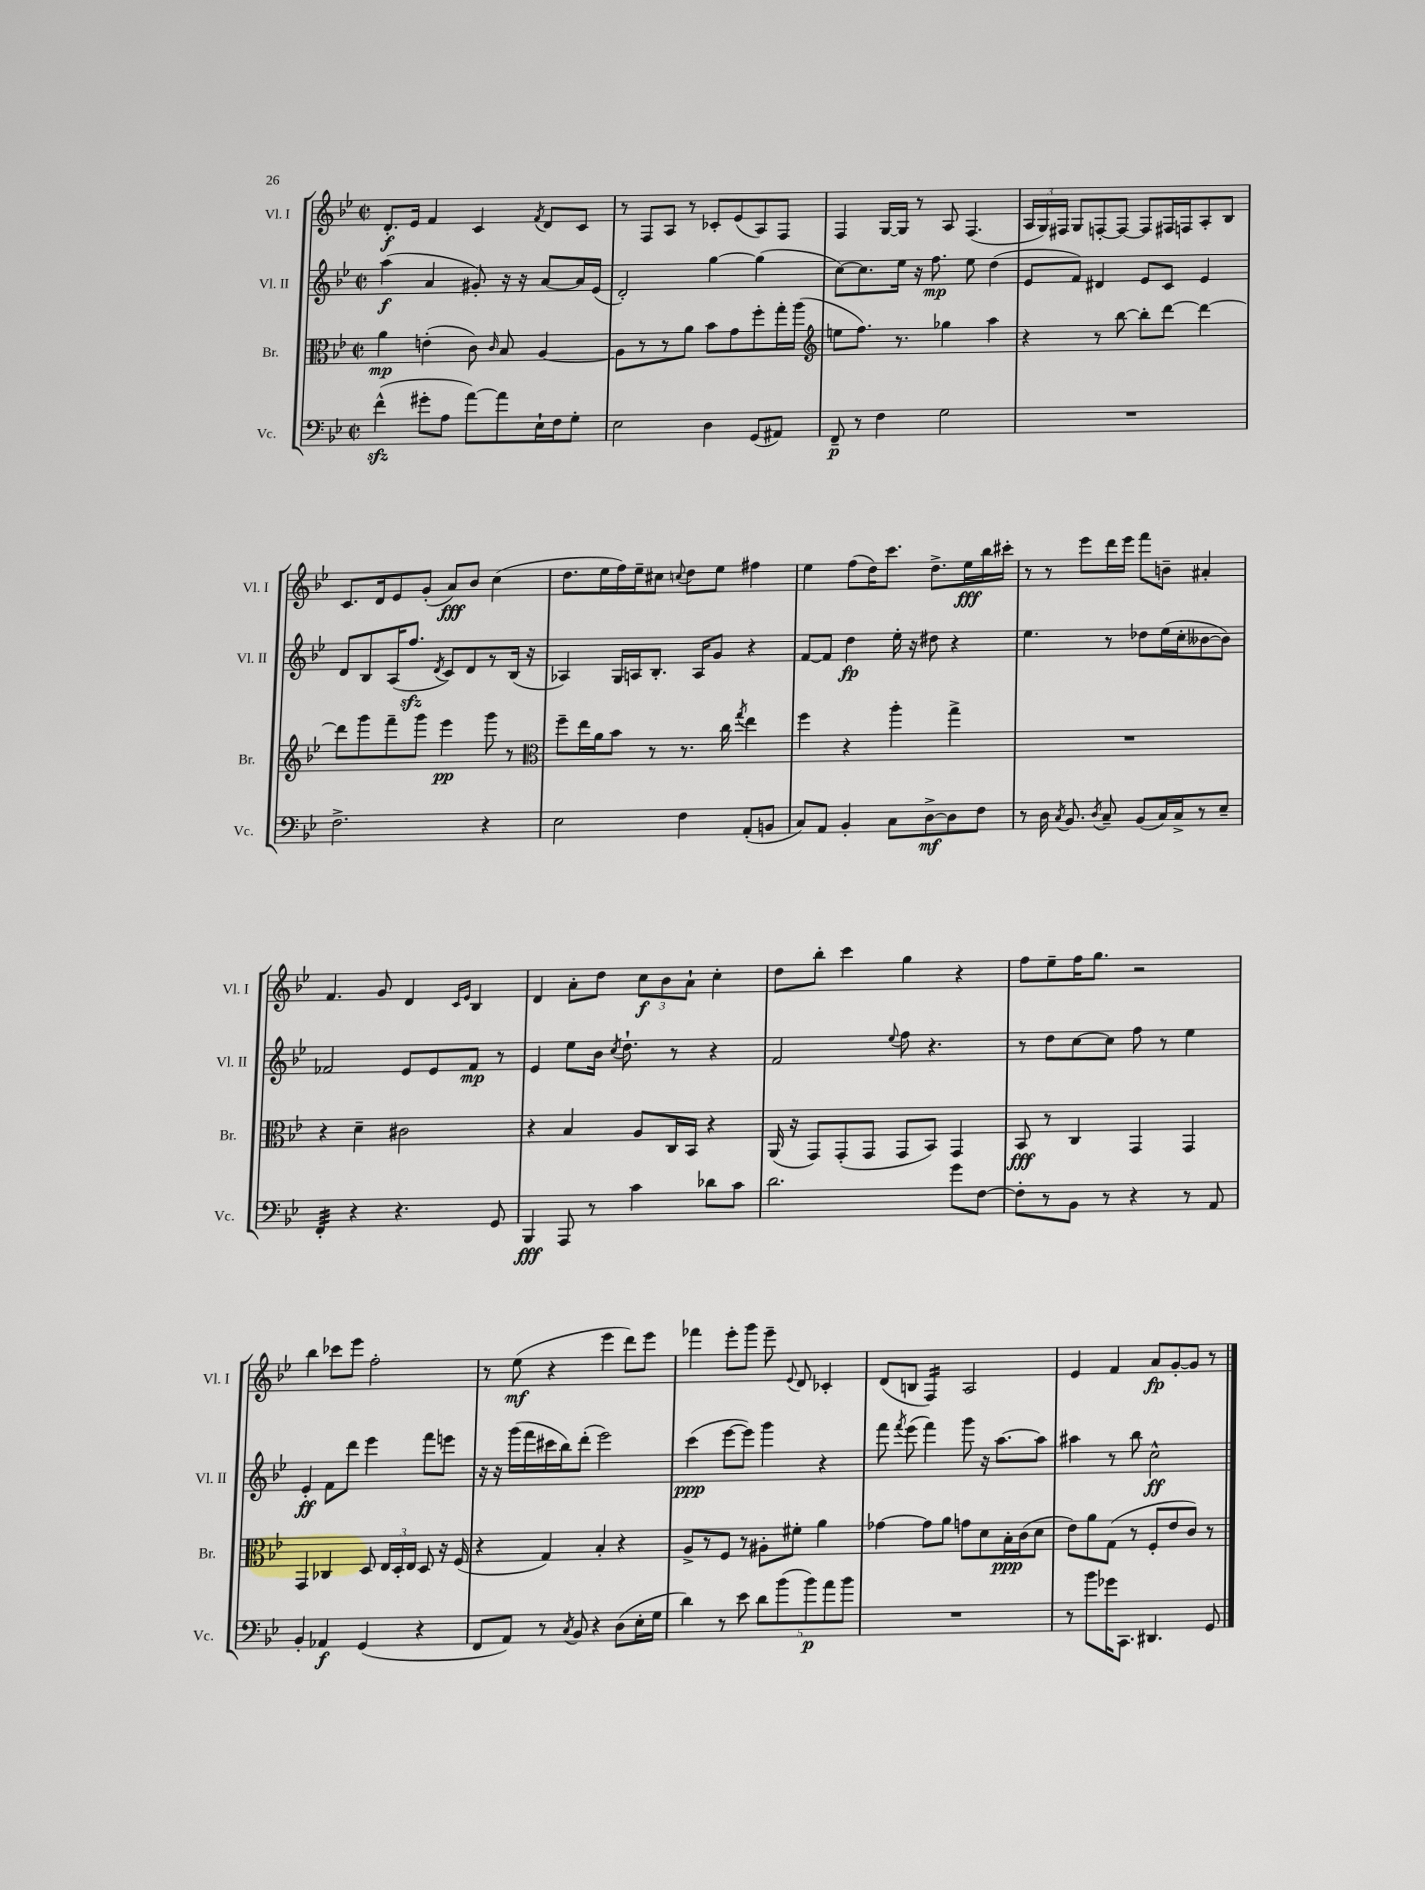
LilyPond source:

<<
\new StaffGroup <<
\new Staff = "s0" \with { instrumentName = "Vl. I" shortInstrumentName = "Vl. I" } {
    \clef treble \key bes \major \defaultTimeSignature \time 2/2
    \autoBeamOff d'8.[-.\f ees'16] f'4 c'4 \acciaccatura { f'8 } d'8[ c'8] |
    r8 f8[ a8] r8 ces'8[-. ees'8( a8) f8] |
    f4 g16[~ g16] r8 a8 f4.( |
    \tuplet 3/2 { a16[ g16) fis16] } g8[ f8~-. f8]~ f8[ fis16 f16 a8-. bes8] |
    c'8.[ d'16 ees'8 g'8]-.( a'8[\fff) bes'8] c''4( |
    d''8.[ ees''16 f''16) ees''16-- cis''8] \appoggiatura { c''8 } d''8[ ees''8] fis''4 |
    ees''4 f''8[( d''16) c'''8.] d''8.[-> ees''16\fff bes''16 cis'''16]-. |
    r8 r8 ees'''8[ d'''16 ees'''16] f'''8[ b'8]-- ais'4-. |
    f'4. g'8 d'4 \grace { c'16[ ees'16] } bes4 |
    d'4 a'8[-. d''8] \tuplet 3/2 { c''8[\f bes'8 a'8]-! } c''4-. |
    d''8[ bes''8]-. c'''4 g''4 r4 |
    f''8[ ees''8-- f''16 g''8.] r2 |
    bes''4 ces'''8[ ees'''8] f''2-. |
    r8 ees''8\mf( r4 ees'''4 d'''8[) ees'''8] |
    fes'''4 ees'''8[-. g'''8] ees'''8-- \appoggiatura { ees'8 } d'8 ces'4-. |
    d'8[( b8] f4:16) a2 |
    ees'4 f'4 a'8[\fp g'8~-. g'8] r8 \bar "|." |
}
\new Staff = "s1" \with { instrumentName = "Vl. II" shortInstrumentName = "Vl. II" } {
    \clef treble \key bes \major \defaultTimeSignature \time 2/2
    \autoBeamOff a''4\f( a'4 gis'8-.) r16 r16 a'8[~ a'16 ees'16]( |
    d'2-.) g''4~ g''4( |
    c''8[~) c''8. ees''16] r16 f''8.\mp ees''8 d''4( |
    ees'8[ f'8]) dis'4 ees'8[ c'8] ees'4 |
    d'8[ bes8 a16( f''8.]\sfz \acciaccatura { d'8 } c'8[) d'8 r8 bes16]( r16 |
    aes4) g16[ a16 bes8.]-. a16[ g'8] r4 |
    f'8[~ f'8] d''4\fp ees''16-. r16 dis''8 r4 |
    ees''4. r8 des''8[ ees''16( c''16-. beses'8~ beses'8]) |
    fes'2 ees'8[ ees'8 fes'8]\mp r8 |
    ees'4 ees''8[ bes'16] \acciaccatura { c''8 } d''8.-! r8 r4 |
    f'2 \appoggiatura { ees''8 } f''8 r4. |
    r8 d''8[ c''8~ c''8] f''8 r8 ees''4 |
    ees'4-.\ff f'8[ d'''8] ees'''4 f'''8[ e'''8] |
    r16 r16 g'''16[( f'''16 cis'''16 bes''16) d'''8]-.( ees'''2) |
    c'''4\ppp( ees'''8[~ ees'''8]) g'''4 r4 |
    f'''8 \acciaccatura { f'''8 } ees'''8( f'''4) g'''8 r16 a''8.[~ a''8] |
    ais''4 r8 bes''8 c''2-^\ff \bar "|." |
}
\new Staff = "s2" \with { instrumentName = "Br." shortInstrumentName = "Br." } {
    \clef alto \key bes \major \defaultTimeSignature \time 2/2
    \autoBeamOff a'4\mp e'4-.( c'8) \grace { c'16 } bes8 a4~ |
    a8[ r8 r8 a'8] bes'8[ g'8 f''8-. g''16-. a''16]( |
    \clef treble e''8[ f''8.]) r8. ges''4 a''4 |
    r4 r8 bes''8~ bes''8[-. d'''8]~ d'''4~ |
    d'''8[ g'''8 f'''8-- g'''8] ees'''4\pp g'''8 r8 |
    \clef alto f''8[-- ees''16 a'16 bes'8] r8 r8. c''16 \acciaccatura { g''8 } ees''4 |
    f''4 r4 a''4-. g''4-> |
    R1 |
    r4 d'4-- cis'2 |
    r4 bes4 a8[ c16 bes,16] r4 |
    a,16( r16 g,8[) g,8-.( g,8] g,8[ bes,8]) g,4 |
    bes,8\fff r8 c4 g,4 g,4 |
    g,4 ces4 d8 \tuplet 3/2 { ees16[ d16-. ees16] } d8 r16 f16( |
    r4 g4) bes4-. r4 |
    a8[-> r8 f8] r8 ais8[-. fis'8]-. a'4 |
    ges'4~ ges'8[ a'8] g'8[ d'8 bes16-.\ppp c'16( d'8] |
    ees'8[) a'8 g8]( r8 f8[-. ees'8 c'8]) r8 \bar "|." |
}
\new Staff = "s3" \with { instrumentName = "Vc." shortInstrumentName = "Vc." } {
    \clef bass \key bes \major \defaultTimeSignature \time 2/2
    \autoBeamOff f'4-^\sfz( gis'8[-. a8] a'8[~) a'8 ees16-! f16 g8]-. |
    ees2 d4 g,8[( ais,8]) |
    f,8--\p r8 f4 g2 |
    R1 |
    f2.-> r4 |
    ees2 f4 a,8[-.( b,8] |
    c8[) a,8] bes,4-. c8[ d8~->\mf d8 f8] |
    r8 d16 \acciaccatura { c8 } bes,8. \acciaccatura { d8 } c8-- bes,8[( c16) c16-> r8 ees8]-- |
    f,4:32-. r4 r4. g,8 |
    bes,,4\fff a,,8 r8 c'4 des'8[ c'8] |
    d'2. g'8[ f8]~ |
    f8[-. r8 bes,8] r8 r4 r8 a,8 |
    bes,4-. aes,4\f g,4( r4 |
    f,8[ a,8]) r8 \acciaccatura { c8 } bes,8 r4 d8[( ees16-. g16] |
    d'4) r8 ees'8 \tuplet 5/4 { d'8[ bes'8( bes'8\p) a'8 bes'8] } |
    R1 |
    r8 bes'8[ ges'16 c,8.] dis,4. g,8 \bar "|." |
}
>>
>>
\layout { \context { \Score \remove "Bar_number_engraver" } }
